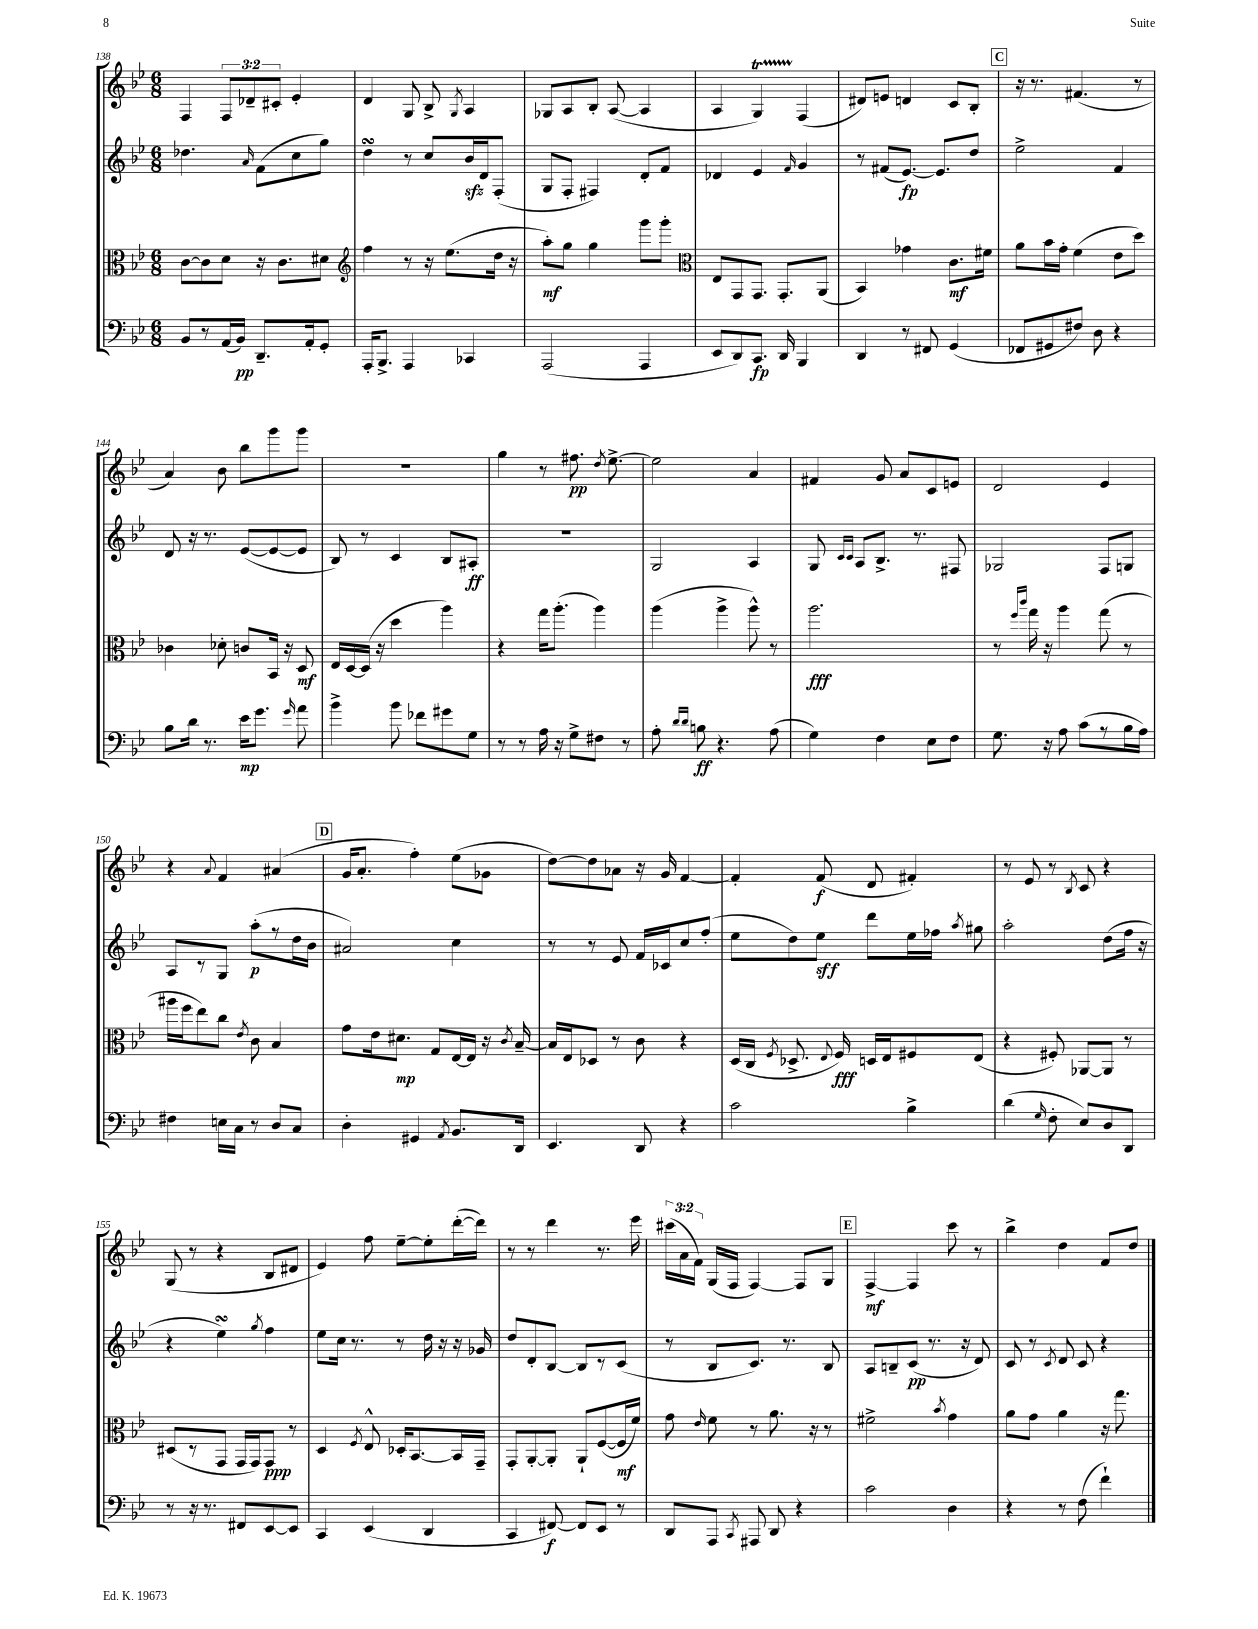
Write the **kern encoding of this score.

**kern	**kern	**kern	**kern
*staff4	*staff3	*staff2	*staff1
*clefF4	*clefC3	*clefG2	*clefG2
*k[b-e-]	*k[b-e-]	*k[b-e-]	*k[b-e-]
*M6/8	*M6/8	*M6/8	*M6/8
8BB-	[8c	4.dd-	4F
8r	8c]	.	.
(16AA	8d	.	12F
16BB-)	.	.	.
.	.	.	12d-~
.	.	16qqa	.
8.DD~	16r	(8f	.
.	.	.	12c#'
.	8.c	.	.
.	.	8cc	4e-'
16AA'	.	.	.
8GG'	8d#	8gg)	.
=	=	=	=
*	*clefG2	*	*
16AAA'	4ff	4dd	4d
8.BBB-^	.	.	.
4AAA	8r	8r	8G
.	16r	8cc	8B-^
.	(8.ee-	.	.
.	.	.	8qG
4CC-	.	16b-	4A
.	.	16d	.
.	16dd	(8F'	.
.	16r	.	.
=	=	=	=
(2AAA	8aa')	8G	8G-
.	8gg	8F'	8A
.	4gg	4F#)	8B-'
.	.	.	([8A
4AAA	8ggg	8d'	4A]
.	8ggg'	8f	.
=	=	=	=
*	*clefC3	*	*
8EE-	8E-	4d-	4A
8DD)	8GG	.	.
8.CC	8.GG	4e-	4G)
16DD	8.GG'	.	.
.	.	16qqf	.
4BBB-	.	4g	(4F
.	(8AA	.	.
=	=	=	=
4DD	4BB-)	8r	8d#)
.	.	(8f#	8e
8r	4g-	[8.e-)	4d
8FF#	.	.	.
.	.	8.e-]	.
(4GG	8.c	.	8c
.	.	8dd	8B-'
.	16f#	.	.
=	=	=	=
8FF-	8a	2ee-^	16r
.	.	.	8.r
8GG#	16b-	.	.
.	16g'	.	.
8F#)	(4f	.	(4.f#
8D	.	.	.
4r	8e-	4f	.
.	8dd)	.	8r
=	=	=	=
8B-	4c-	8d	4a)
16d	.	16r	.
8.r	.	8.r	.
.	8d-'	.	8b-
16e-	8c	([8e-	8bb-
8.g	.	.	.
.	16BB-	8e-_	8ggg
.	16r	.	.
16qqg	.	.	.
8a	8D	8e-]	8ggg
=	=	=	=
4b-^	16E-	8B-)	2.r
.	[16D	.	.
.	(16D]	8r	.
.	16r	.	.
8b-	4dd	4c	.
8f-	.	.	.
8g#	4aa)	8B-	.
8G	.	8A#'	.
=	=	=	=
8r	4r	2.r	4gg
8r	.	.	.
16A	16gg	.	8r
16r	(8.aa'	.	.
8G^	.	.	8.ff#
8F#	4aa)	.	.
.	.	.	8qdd
.	.	.	[8.ee-^
8r	.	.	.
=	=	=	=
8A'	(4aa	2G	2ee-]
16qqd	.	.	.
16qqd	.	.	.
8B	.	.	.
4.r	4aa^	.	.
.	8aa^^)	4A	4a
(8A	8r	.	.
=	=	=	=
4G)	2.aa	8G	4f#
.	.	16qqc	.
.	.	16qqc	.
.	.	8A	.
4F	.	8.B-^	8g
.	.	.	8a
.	.	8.r	.
8E-	.	.	8c
8F	.	8F#	8e
=	=	=	=
8.G	8r	2G-	2d
.	16qqff	.	.
.	16qqccc	.	.
.	16gg	.	.
16r	16r	.	.
8A	4aa	.	.
(8c	.	.	.
8r	(8gg	8F	4e-
16B-	8r	8G	.
16A)	.	.	.
=	=	=	=
4F#	16aa#	8A	4r
.	16ff	.	.
.	8ee-)	8r	.
.	.	.	8qqa
16E	8cc	8G	4f
16C	.	.	.
.	8qe-	.	.
8r	8c	(8aa'	.
8D	4B-	8r	(4a#
8C	.	16dd	.
.	.	16b-	.
=	=	=	=
4D'	8g	2a#)	16g
.	.	.	8.a'
.	16e-	.	.
.	8.d#	.	.
4GG#	.	.	4ff')
.	8G	.	.
8qAA	.	.	.
8.BB-	[16E-	4cc	(8ee-
.	16E-]	.	.
.	16r	.	8g-
.	8qc	.	.
16DD	[16B-~	.	.
=	=	=	=
4.EE-	16B-]	8r	[8dd)
.	16E-	.	.
.	8D-	8r	8dd]
.	8r	8e-	8a-
8DD	8c	16f	16r
.	.	16c-	16g
4r	4r	8cc	[4f
.	.	(8ff'	.
=	=	=	=
2c	(16D	8ee-	4f']
.	16C	.	.
.	8qF	.	.
.	8.D-^	8dd)	.
.	.	8ee-	(8f
.	8qqE-	.	.
.	16F)	.	.
.	16D	8ddd	8d
.	16E-	.	.
4B-^	8F#	16ee-	4f#')
.	.	16ff-	.
.	.	8qaa	.
.	(8E-	8gg#	.
=	=	=	=
(4d	4r	2aa'	8r
.	.	.	8e-
16qqG	.	.	.
8F'	8F#')	.	8r
.	.	.	8qB-
8E-)	[8AA-	.	8c
8D	8AA-]	(8dd	4r
8DD	8r	16ff	.
.	.	16r	.
=	=	=	=
8r	(8D#	4r	(8G
16r	8r	.	8r
8.r	.	.	.
.	8GG	4ee-)	4r
8FF#	16GG	.	.
.	16GG)	.	.
.	.	8qgg	.
[8EE-	8GG	4ff	8B-
8EE-]	8r	.	8d#
=	=	=	=
4CC	4D	8ee-	4e-)
.	.	16cc	.
.	.	8.r	.
.	8qF	.	.
(4EE-	8E-^^	.	8ff
.	16D-'	8r	[8ee-~
.	[8.BB-	.	.
4DD	.	16dd	8ee-']
.	.	16r	.
.	16BB-]	16r	([16ddd'
.	16GG~	16g-	16ddd])
=	=	=	=
4CC	8GG'	8dd	8r
.	[8AA'	8d'	8r
[8FF#)	8AA']	[8B-	4ddd
8FF#]	8AA`	8B-]	.
8EE-	([8F	8r	8.r
8r	16F]	(8c	.
.	16f)	.	16eee-
=	=	=	=
8DD	8g	8r	(24ccc#
.	.	.	24a
.	.	.	24f)
.	16qqe-	.	.
8AAA	8f	8B-	(16G
.	.	.	16F
8qCC	.	.	.
8AAA#	8r	8.c)	[4F)
8DD	8.a	.	.
.	.	8.r	.
4r	.	.	8F]
.	16r	.	.
.	8r	8B-	8G
=	=	=	=
2c	2f#^	8A	[4F^
.	.	8B~	.
.	.	(8c	4F]
.	.	8.r	.
.	8qb-	.	.
4D	4g	.	8ccc
.	.	16r	.
.	.	8d)	8r
=	=	=	=
4r	8a	8c	4bb-^
.	8g	8r	.
.	.	8qc	.
8r	4a	8d	4dd
(8F	.	8c	.
4f`)	16r	4r	8f
.	8.gg	.	.
.	.	.	8dd
==	==	==	==
*-	*-	*-	*-
